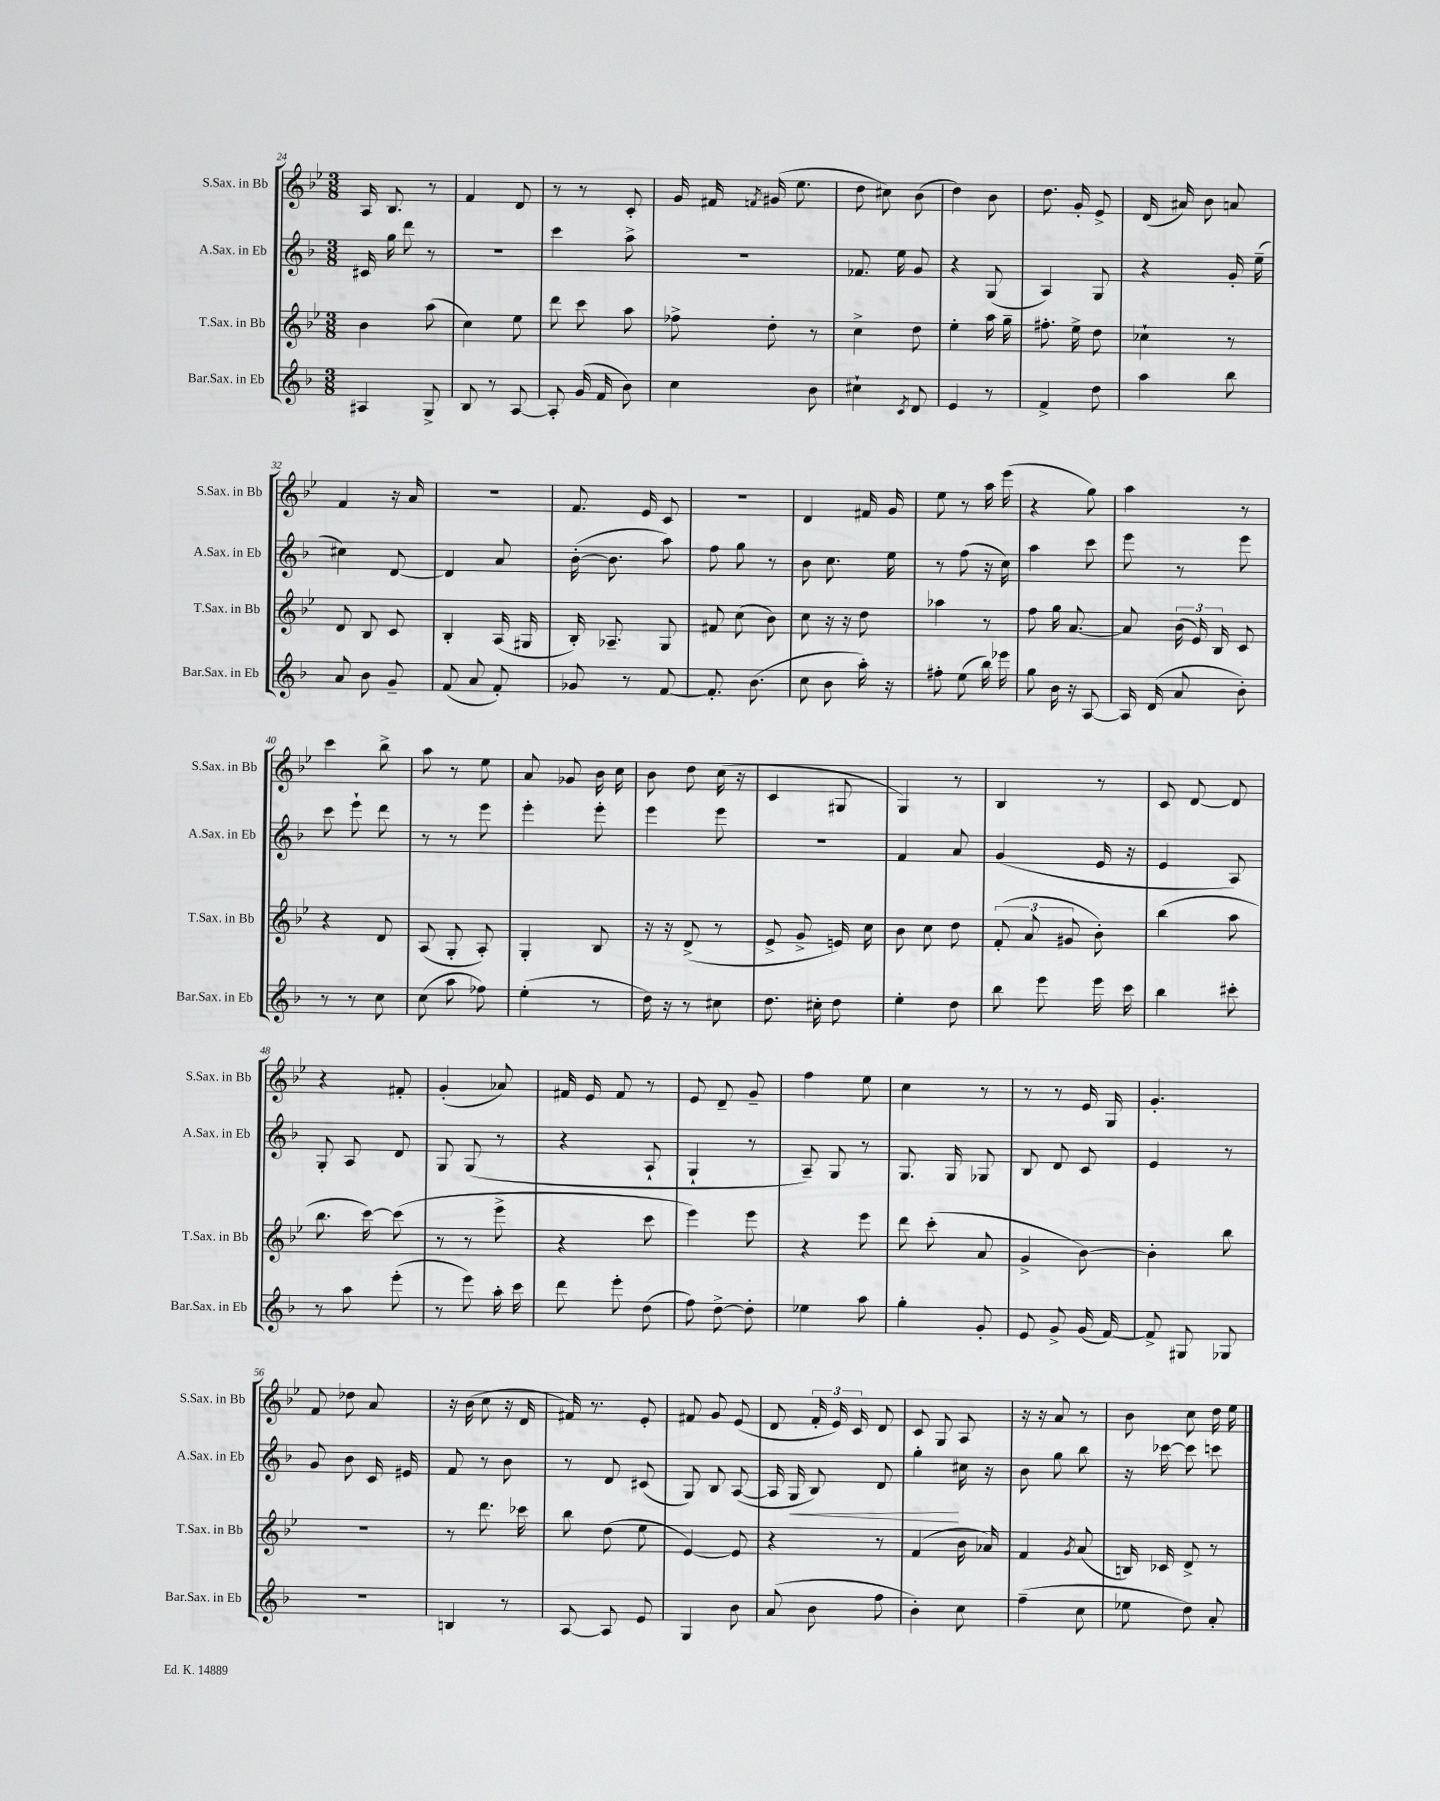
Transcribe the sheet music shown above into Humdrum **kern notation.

**kern	**kern	**kern	**dynam	**kern
*part4	*part3	*part2	*part2	*part1
*staff4	*staff3	*staff2	*staff2	*staff1
*I"Bar.Sax. in Eb	*I"T.Sax. in Bb	*I"A.Sax. in Eb	*	*I"S.Sax. in Bb
*I'Bar.Sax. in Eb	*I'T.Sax. in Bb	*I'A.Sax. in Eb	*	*I'S.Sax. in Bb
*clefG2	*clefG2	*clefG2	*	*clefG2
*k[b-]	*k[b-e-]	*k[b-]	*	*k[b-e-]
*M3/8	*M3/8	*M3/8	*	*M3/8
=24	=24	=24	=24	=24
4A#X/	4b-\	16c#X/	.	16A/
.	.	16gg\	.	8.B-/
.	.	8ddd\	.	.
8G^/	(8aa\	8r	.	8r
=25	=25	=25	=25	=25
8B-/	4cc\)	4.r	.	4f/
8r	.	.	.	.
[8A/	8ee-\	.	.	8d/
=26	=26	=26	=26	=26
8A'/]	8ddd\	4ccc\	.	8r
(16g/	8ccc\	.	.	8r
16f/	.	.	.	.
8b-\)	8aa\	8aa^\	.	8c'/
=27	=27	=27	=27	=27
4cc\	8ff-X^\	4.r	.	16g/
.	.	.	.	16f#X/
.	.	.	.	8qfn/
.	8dd'\	.	.	(16g#X/
.	.	.	.	8.ee-\
8b-\	8r	.	.	.
=28	=28	=28	=28	=28
4cc#X`\	4cc^\	8.f-X/	.	8dd\
.	.	.	.	8cc#X\)
.	.	16ee\	.	.
8qc/	.	.	.	.
8d/	8dd\	8g/	.	(8b-\
=29	=29	=29	=29	=29
4e/	4ee-'\	4r	.	4dd\)
8r	16aa\	(8G/	.	8b-\
.	16gg~\	.	.	.
=30	=30	=30	=30	=30
4f^/	8.ff#X'\	4A/)	.	8.dd\
.	16ee-^\	.	.	16g'/
8dd\	8dd\	8G/	.	8e-^/
=31	=31	=31	=31	=31
4aa\	4cc-X`\	4r	.	(16d/
.	.	.	.	16a#X/)
.	.	.	.	8b-\
8bb-\	8r	16g'/	.	8an/
.	.	(16ee~\	.	.
!!LO:LB:g=z
=32	=32	=32	=32	=32
8a/	8d/	4cc#X\)	.	4f/
8b-\	8B-/	.	.	.
8g~/	8c/	[8d/	.	16r
.	.	.	.	16a/
=33	=33	=33	=33	=33
(8f/	4B-'/	4d/]	.	4.r
8a/	.	.	.	.
8f'/)	(16A/	8a/	.	.
.	16G#X/	.	.	.
=34	=34	=34	=34	=34
8g-X/	16B-'/)	([16b-'\	.	8.f/
.	8.A-X~/	8.b-\]	.	.
8r	.	.	.	.
.	.	.	.	16e-/
[8f/	8G/	8aa\)	.	8c/
=35	=35	=35	=35	=35
8.f'/]	8f#X/	8ff\	.	4.r
.	(8cc\	8gg\	.	.
(8.b-\	.	.	.	.
.	8b-\)	8r	.	.
=36	=36	=36	=36	=36
8cc\	8cc\	8b-\	.	4d/
8b-\	16r	8.cc\	.	.
.	16r	.	.	.
16aa'\)	8dd\	.	.	16f#X/
16r	.	16ee\	.	16g/
=37	=37	=37	=37	=37
8ff#X'\	4aa-X\	8r	.	8ee-\
(8ee\	.	(8ff\	.	8r
16bb-\)	8r	16r	.	16aa\
16eee-X\	.	16cc\)	.	(16eee-\
=38	=38	=38	=38	=38
8gg\	8ff\	4aa\	.	4r
16b-\	16gg\	.	.	.
16r	[8.a/	.	.	.
[8A/	.	8ccc\	.	8gg\)
=39	=39	=39	=39	=39
16A/]	8a/]	8eee\	.	4aa\
(16d/	.	.	.	.
8a/	(24b-\	8r	.	.
.	24e-/)	.	.	.
.	24B-/	.	.	.
8b-'\)	8c/	8eee\	.	8r
!!LO:LB:g=z
=40	=40	=40	=40	=40
8r	4r	8ccc\	.	4ccc\
8r	.	8eee`\	.	.
8cc\	8d/	8ddd\	.	8bb-^\
=41	=41	=41	=41	=41
(8cc\	(8A/	8r	.	8aa\
8aa\	8G'/	8r	.	8r
8ff-X\)	8A'/)	8eee\	.	8ee-\
=42	=42	=42	=42	=42
(4ee'\	4G'/	4eee'\	.	8a/
.	.	.	.	8g-X/
8r	8B-/	8eee'\	.	16b-\
.	.	.	.	16cc\
=43	=43	=43	=43	=43
16dd\)	16r	4eee\	.	8b-\
16r	16r	.	.	.
8r	(8d^/	.	.	8dd\
8cc#X\	8r	8eee\	.	(16cc\
.	.	.	.	16r
=44	=44	=44	=44	=44
8.dd\	8e-^/	4.r	.	4c/
.	8g^/	.	.	.
16cc#X'\	.	.	.	.
8dd\	16en/)	.	.	8G#X/
.	16cc\	.	.	.
=45	=45	=45	=45	=45
4ee'\	8b-\	4f/	.	4G/)
.	8cc\	.	.	.
8dd\	8dd\	8a/	.	8r
=46	=46	=46	=46	=46
8bb-\	(12f'/	(4g/	.	4B-/
.	12a/	.	.	.
8eee\	.	.	.	.
.	12g#X/	.	.	.
16eee\	8b-'\)	16e/	.	8r
16ccc\	.	16r	.	.
=47	=47	=47	=47	=47
4bb-\	(4bb-\	4e/	.	8c/
.	.	.	.	[8d/
8ccc#X'\	8aa\	8A/)	.	8d/]
!!LO:LB:g=z
=48	=48	=48	=48	=48
8r	8.bb-\	8G'/	.	4r
8aa\	.	8A/	.	.
.	[16ccc\)	.	.	.
(8eee'\	(8ccc\]	8d/	.	8f#X'/
=49	=49	=49	=49	=49
8r	8r	8G/	.	(4g'/
8eee\)	8r	(8G/	.	.
16aa'\	8eee-^\	8r	.	8a-X/)
16ccc\	.	.	.	.
=50	=50	=50	=50	=50
8ddd\	4r	4r	.	16f#X/
.	.	.	.	16e-/
8eee'\	.	.	.	8f#/
(8dd\	8ccc\	8A`/	.	8r
=51	=51	=51	=51	=51
8ff\)	4eee-\)	4G`/	.	8e-/
[8dd^\	.	.	.	8d~/
8dd'\]	8eee-\	8r	.	8g~/
=52	=52	=52	=52	=52
4ee-X\	4r	8A~/)	.	4ff\
.	.	8G/	.	.
8aa\	8eee-\	8r	.	8ee-\
=53	=53	=53	=53	=53
4gg'\	8ddd\	8.G/	.	4cc\
.	(8ccc'\	.	.	.
.	.	16G/	.	.
8g'/	8a/	8G-X/	.	8r
=54	=54	=54	=54	=54
8e/	4g^/	8B-/	.	8r
8g^/	.	8d/	.	8r
(16g/	[8b-\)	8c/	.	16e-/
[16f/)	.	.	.	16G/
=55	=55	=55	=55	=55
8f^/]	4b-'\]	4e/	.	4.g'/
8G#X/	.	.	.	.
8G-X/	8bb-\	8r	.	.
!!LO:LB:g=z
=56	=56	=56	=56	=56
4.r	4.r	8g/	.	8f/
.	.	8b-\	.	8dd-X\
.	.	16c/	.	8a/
.	.	16e#X/	.	.
=57	=57	=57	=57	=57
4Bn/	8r	8f/	.	16r
.	.	.	.	(16b-\
.	8.ddd\	8r	.	8cc\
8r	.	8b-\	.	16r
.	16ccc-X\	.	.	16d/
=58	=58	=58	=58	=58
[8A/	8bb-\	8r	.	16f#X/)
.	.	.	.	8.r
8A/]	(8dd\	8d/	.	.
8e/	8ee-\	(8c#X/	.	8e-'/
=59	=59	=59	=59	=59
4G/	[4e-/)	8G/)	.	8f#X/
.	.	8B-/	.	8g/
8b-\	8e-/]	([8A/	.	(8e-/
=60	=60	=60	=60	=60
(8a/	4r	16A/]	.	8d/
!	!	!	!LO:HP:b	!
.	.	16G/	<	.
8b-\	.	8B-/)	.	24f'/
.	.	.	.	24e-/)
.	.	.	.	24c/
8ff\	8r	8d/	.	8d/
=61	=61	=61	=61	=61
4b-'\)	(4f/	4gg'\	.	8c/
.	.	.	.	8G/
8cc\	16b-\	16cc#X\	[	8A/
.	16a-X/)	16r	.	.
=62	=62	=62	=62	=62
(4ff~\	4f/	8b-\	.	16r
.	.	.	.	16r
.	.	8gg\	.	8a/
.	8qg/	.	.	.
8cc\	(8a/	8bb-\	.	8r
=63	=63	=63	=63	=63
8ee-X\	16Bn/)	16r	.	8b-\
.	16c-X/	[16ccc-X\	.	.
8dd\)	8d^/	8ccc-\]	.	8cc\
8a'/	8r	8cccn\	.	16dd\
.	.	.	.	16ee-\
==	==	==	==	==
*-	*-	*-	*-	*-
